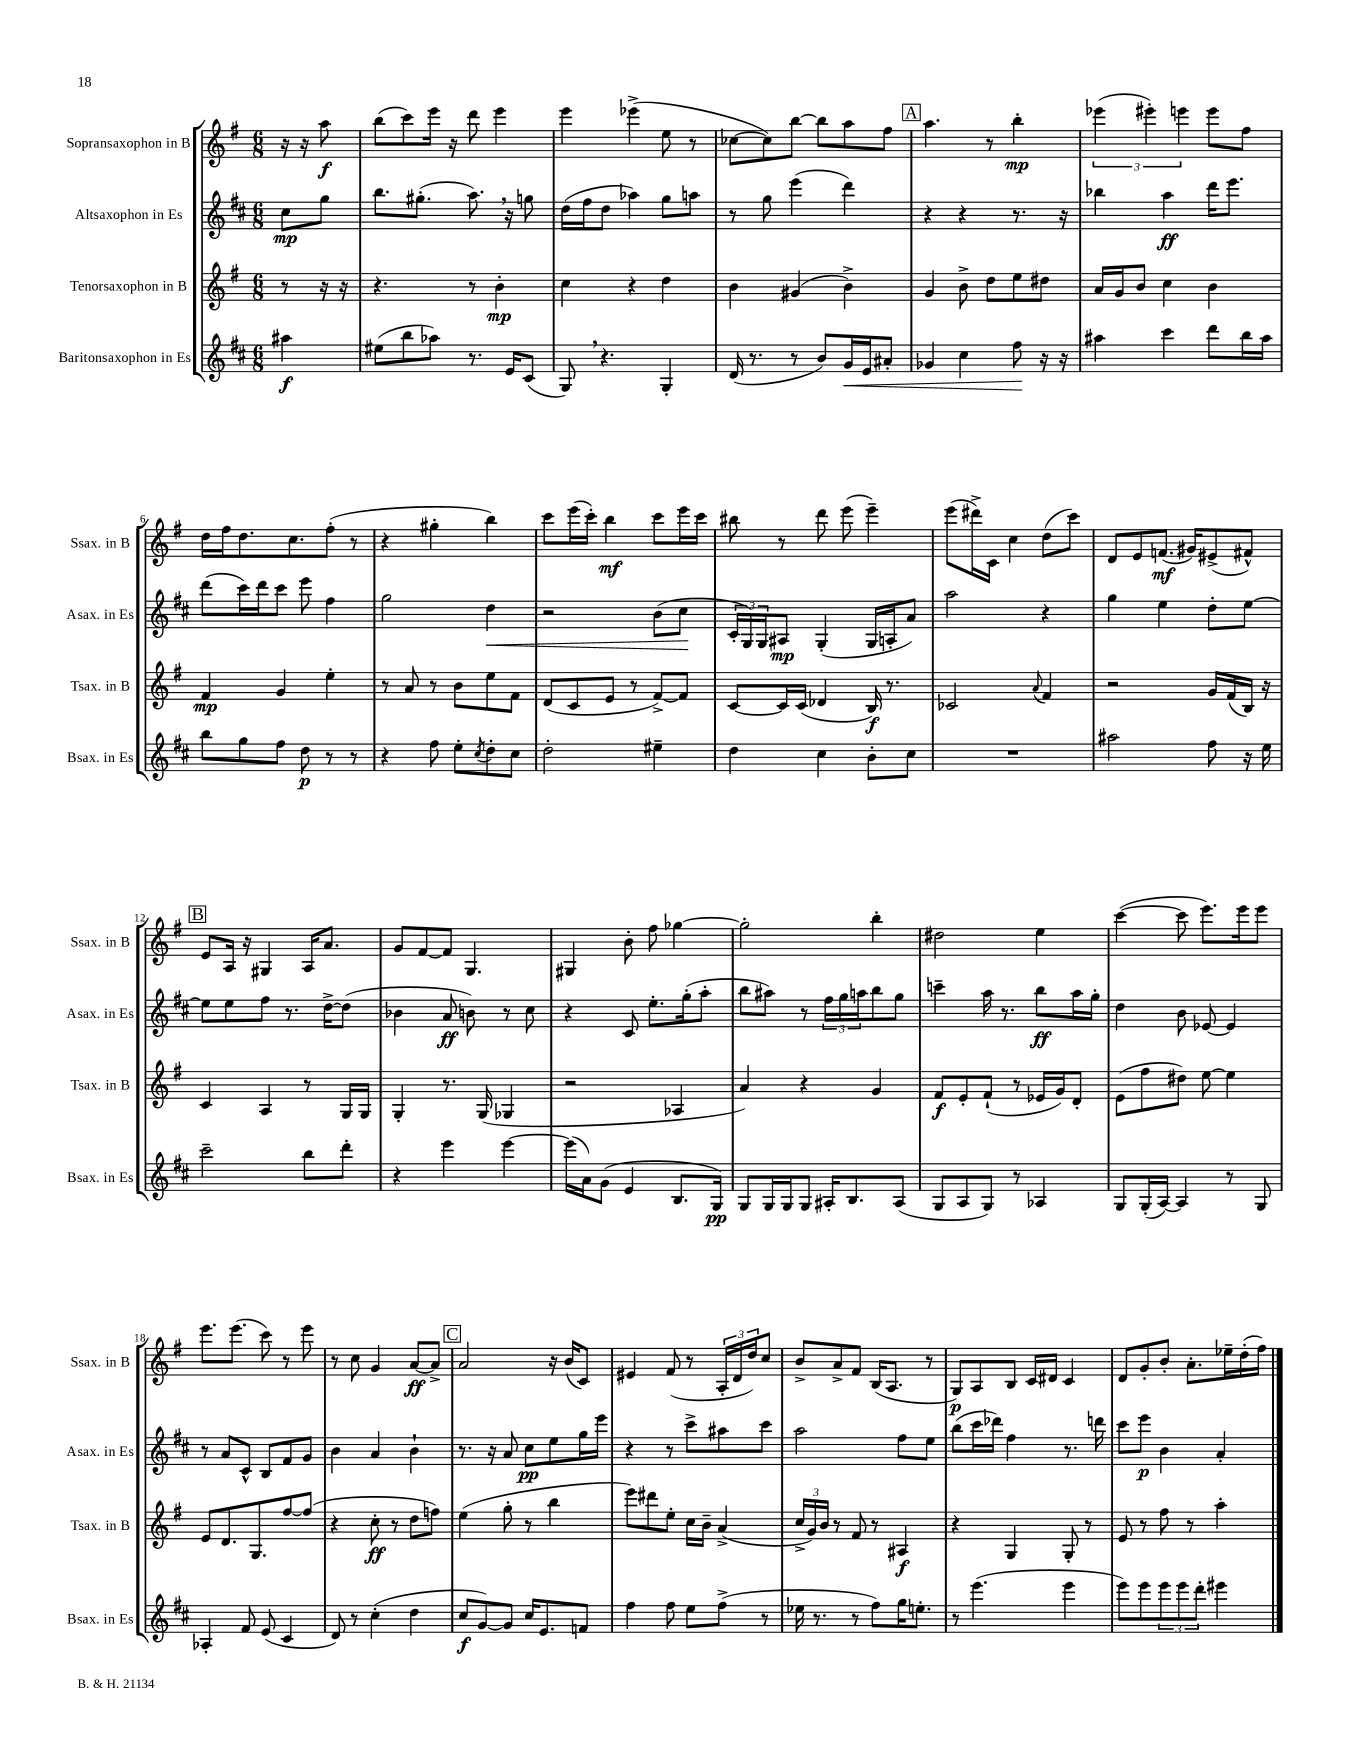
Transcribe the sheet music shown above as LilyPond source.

<<
\new StaffGroup <<
\new Staff = "s0" \with { instrumentName = "Sopransaxophon in B" shortInstrumentName = "Ssax. in B" } {
    \clef treble \key g \major \numericTimeSignature \time 6/8 \partial 4
    r16 r16 a''8\f |
    b''8( c'''8) e'''16 r16 d'''8 e'''4 |
    e'''4 ees'''4->( e''8 r8 |
    ces''8~ ces''8) b''8~ b''8 a''8 fis''8 |
    \mark \markup { \box "A" } a''4. r8 b''4-.\mp |
    \tuplet 3/2 { ees'''4( eis'''4-.) e'''4 } e'''8 fis''8 |
    d''16 fis''16 d''8. c''8. fis''8-.( r8 |
    r4 gis''4-. b''4) |
    c'''8 e'''16( c'''16-.) b''4\mf c'''8 e'''16 c'''16 |
    bis''8 r8 d'''8 e'''8( e'''4--) |
    e'''8( dis'''16->) c'16 c''4 d''8( c'''8) |
    d'8 e'8 f'8.\mf( gis'16) eis'8->( fis'8-^) |
    \mark \markup { \box "B" } e'8 a16 r16 gis4 a16 a'8. |
    g'8 fis'8~ fis'8 g4. |
    gis4 b'8-. fis''8 ges''4~ |
    ges''2-. b''4-. |
    dis''2 e''4 |
    c'''4~( c'''8 e'''8.) e'''16 e'''8 |
    e'''8. e'''8.( c'''8) r8 e'''8 |
    r8 c''8 g'4 a'8~\ff a'8-> |
    \mark \markup { \box "C" } a'2 r16 b'16( c'8) |
    eis'4 fis'8( r8 \tuplet 3/2 { a16-. d'16 d''16) } c''8 |
    b'8-> a'8-> fis'8 b16( a8. r8 |
    g8\p) a8 b8 c'16 dis'16 c'4 |
    d'8 g'8-. b'8-. a'8.-. ees''16-- d''16-.( fis''16) \bar "|." |
}
\new Staff = "s1" \with { instrumentName = "Altsaxophon in Es" shortInstrumentName = "Asax. in Es" } {
    \clef treble \key d \major \numericTimeSignature \time 6/8 \partial 4
    cis''8\mp g''8 |
    b''8. gis''8.-.( a''8.) \breathe r16 g''8 |
    d''16( fis''16 d''8 aes''4) g''8 a''8 |
    r8 g''8 e'''4( d'''4) |
    \mark \markup { \box "A" } r4 r4 r8. r16 |
    bes''4 a''4\ff d'''16 e'''8. |
    d'''8( cis'''16) d'''16 cis'''8 e'''8 fis''4 |
    g''2 d''4\< |
    r2 b'8( cis''8\! |
    \tuplet 3/2 { cis'16-. g16) g16 } ais8\mp g4-.( g16 a16-. a'8) |
    a''2 r4 |
    g''4 e''4 d''8-. e''8~ |
    \mark \markup { \box "B" } e''8 e''8 fis''8 r8. d''16~-> d''8( |
    bes'4 a'8\ff b'8) r8 cis''8 |
    r4 cis'8 e''8.-. g''16-.( a''8-. |
    b''8 ais''8) r8 \tuplet 3/2 { fis''16 g''16 a''16 } b''8 g''8 |
    c'''4-- a''16 r8. b''8\ff a''16 g''16-. |
    d''4 b'8 ees'8~ ees'4 |
    r8 a'8 cis'8-^ b8 fis'8 g'8 |
    b'4 a'4 b'4-! |
    \mark \markup { \box "C" } r8. r16 a'8 cis''8\pp e''8 g''16 e'''16 |
    r4 r8 cis'''8-> ais''8 cis'''8 |
    a''2 fis''8 e''8 |
    b''8( cis'''16 des'''16) fis''4 r8. d'''16 |
    cis'''8 e'''8\p b'4 a'4-. \bar "|." |
}
\new Staff = "s2" \with { instrumentName = "Tenorsaxophon in B" shortInstrumentName = "Tsax. in B" } {
    \clef treble \key g \major \numericTimeSignature \time 6/8 \partial 4
    r8 r16 r16 |
    r4. r8 b'4-.\mp |
    c''4 r4 d''4 |
    b'4 gis'4( b'4->) |
    \mark \markup { \box "A" } g'4 b'8-> d''8 e''8 dis''8 |
    a'16 g'16 b'8 c''4 b'4 |
    fis'4\mp g'4 e''4-. |
    r8 a'8 r8 b'8 e''8 fis'8 |
    d'8( c'8 e'8 r8 fis'8~->) fis'8 |
    c'8~ c'16 c'16( des'4 b16\f) r8. |
    ces'2 \appoggiatura { a'8 } fis'4 |
    r2 g'16 fis'16( b16) r16 |
    \mark \markup { \box "B" } c'4 a4 r8 g16 g16 |
    g4-. r8. g16( ges4 |
    r2 aes4 |
    a'4) r4 g'4 |
    fis'8\f e'8-. fis'8-!( r8 ees'16 g'16) d'8-. |
    e'8( fis''8 dis''8) e''8~ e''4 |
    e'8 d'8. g8. fis''8~ fis''8( |
    r4 c''8-.\ff r8 d''8 f''8) |
    \mark \markup { \box "C" } e''4( g''8-. r8 b''4 |
    e'''8) dis'''8 e''8-. c''16 b'16-- a'4->( |
    \tuplet 3/2 { c''16-> g'16) b'16 } r8 fis'8 r8 ais4\f |
    r4 g4 g8-. r8 |
    e'8 r8 fis''8 r8 a''4-. \bar "|." |
}
\new Staff = "s3" \with { instrumentName = "Baritonsaxophon in Es" shortInstrumentName = "Bsax. in Es" } {
    \clef treble \key d \major \numericTimeSignature \time 6/8 \partial 4
    ais''4\f |
    eis''8( b''8 aes''8) r8. e'16 cis'8( |
    g8) \breathe r4. g4-. |
    d'16( r8. r8 b'8) g'16\< e'16 ais'8-. |
    \mark \markup { \box "A" } ges'4 cis''4 fis''8\! r16 r16 |
    ais''4 cis'''4 d'''8 b''16 ais''16 |
    b''8 g''8 fis''8 d''8\p r8 r8 |
    r4 fis''8 e''8-. \acciaccatura { cis''8 } d''8-. cis''8 |
    d''2-. eis''4-- |
    d''4 cis''4 b'8-. cis''8 |
    R2. |
    ais''2 fis''8 r16 e''16 |
    \mark \markup { \box "B" } cis'''2-- b''8 d'''8-. |
    r4 e'''4 e'''4~ |
    e'''16( a'16) g'8( e'4 b8. g16\pp) |
    g8 g16 g16 g8 ais16-. b8. ais8( |
    g8 a8 g8) r8 aes4 |
    g8 g16-.( a16~) a4 r8 g8 |
    aes4-. fis'8 e'8( cis'4 |
    d'8) r8 cis''4-.( d''4 |
    \mark \markup { \box "C" } cis''8\f g'8~) g'8 cis''16 e'8. f'8 |
    fis''4 fis''8 e''8 fis''8->( r8 |
    ees''16 r8. r8 fis''8) g''16 e''8.-. |
    r8 e'''4.( e'''4 |
    e'''8) e'''8 \tuplet 3/2 { e'''8 e'''8 d'''8-. } eis'''4 \bar "|." |
}
>>
>>
